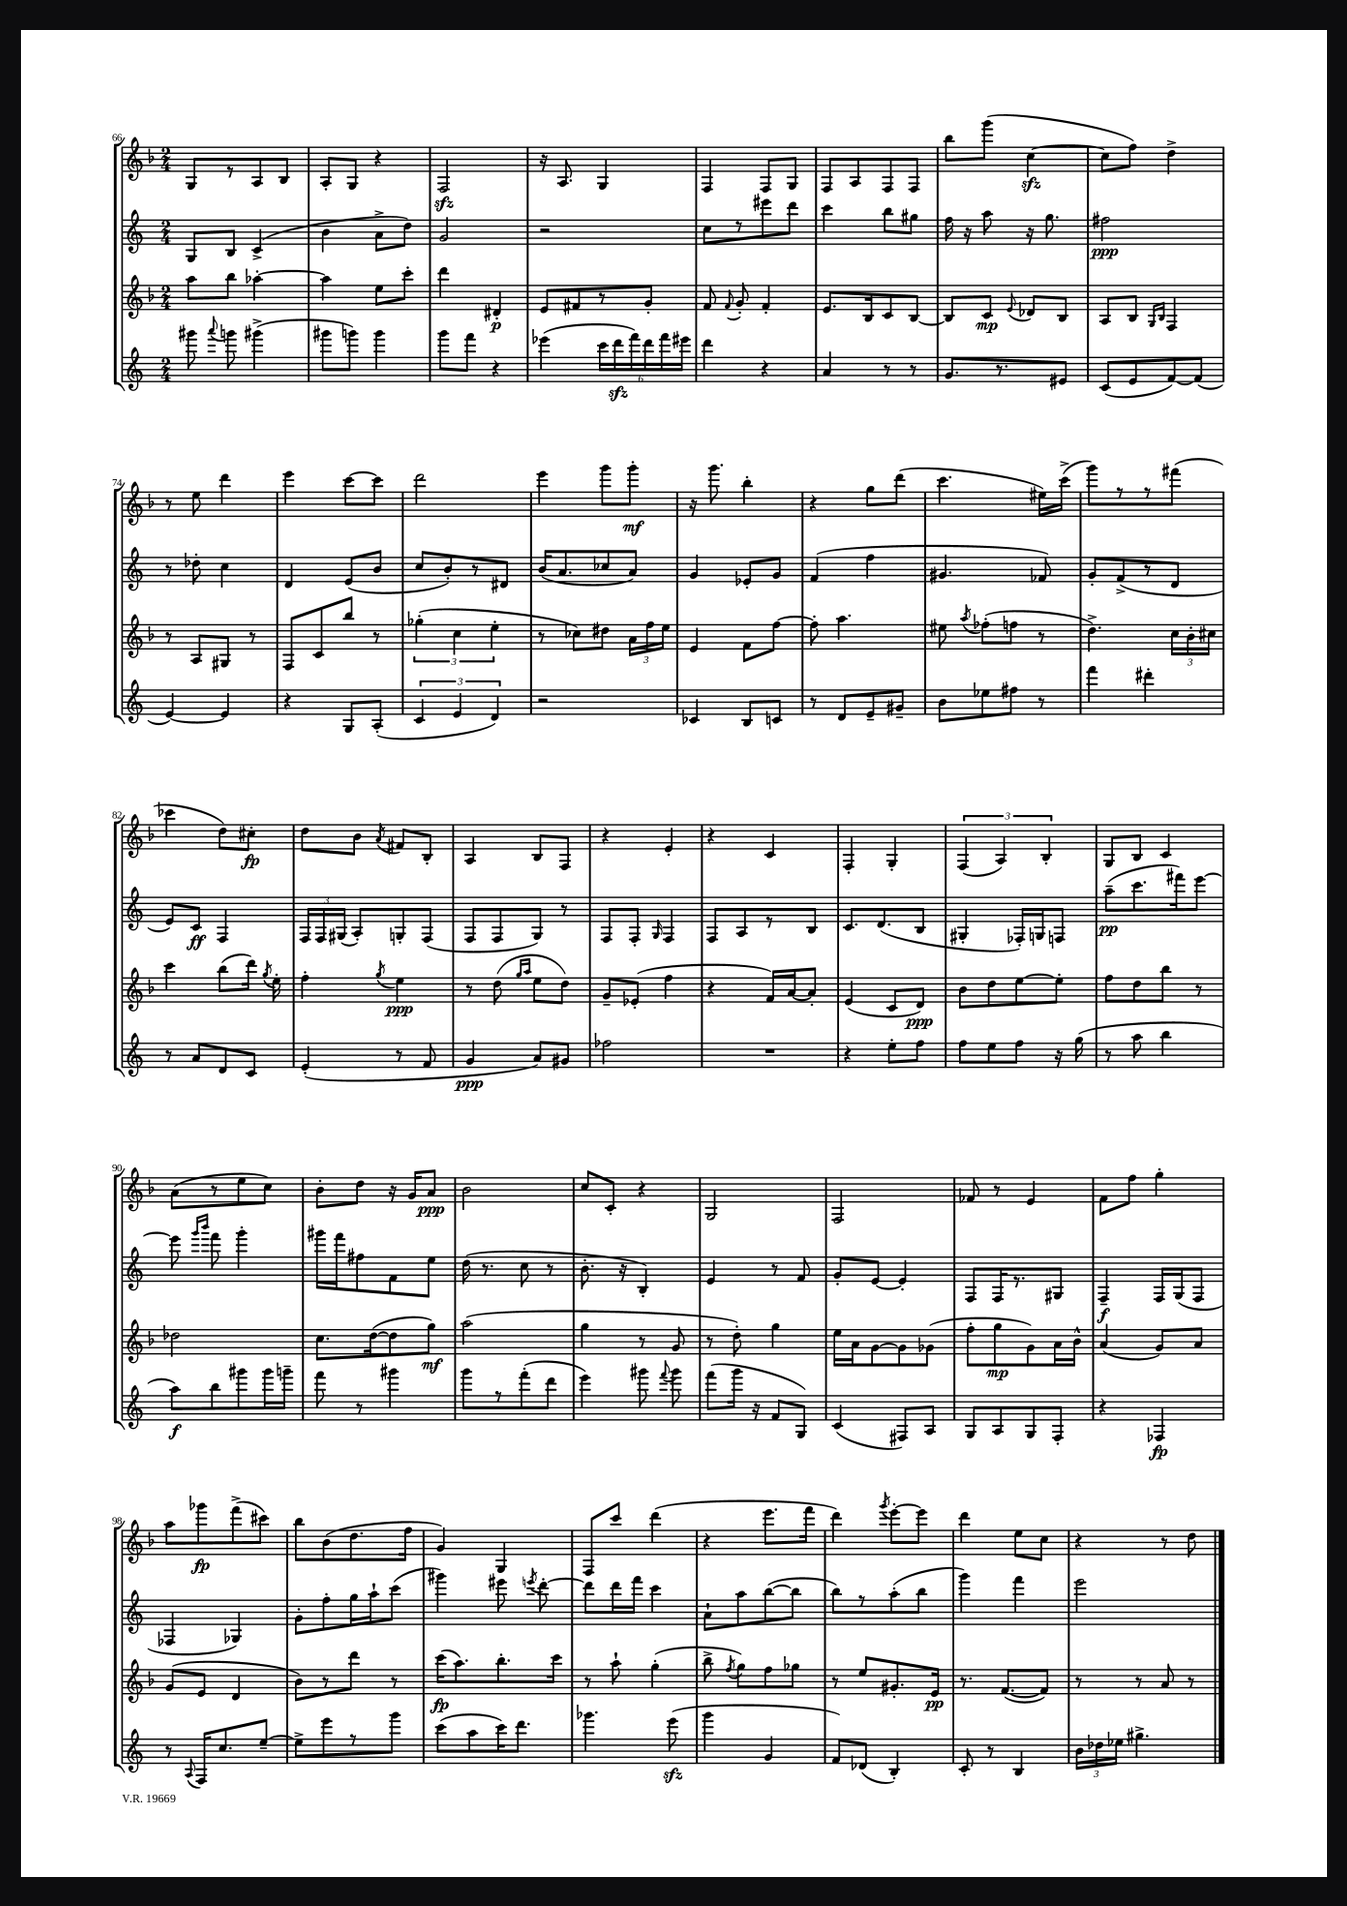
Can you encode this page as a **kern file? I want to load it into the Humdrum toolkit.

**kern	**kern	**kern	**kern
*staff4	*staff3	*staff2	*staff1
*clefG2	*clefG2	*clefG2	*clefG2
*k[]	*k[b-]	*k[]	*k[b-]
*M2/4	*M2/4	*M2/4	*M2/4
8ggg#\	8aa\L	8G/L	8G/L
8qqaaa/	.	.	.
8ggg\	8bb-\J	8B/J	8r
(4ggg#^\	[4aa-'\	(4c^/	8A/
.	.	.	8B-/J
=	=	=	=
8ggg#\L	4aa-\]	4b\	8A'/L
8ggg\J)	.	.	8G/J
4ggg\	8ee\L	8a^\L	4r
.	8ccc'\J	8dd\J)	.
=	=	=	=
8ggg\L	4ddd\	2g/	2F/
8fff\J	.	.	.
4r	4d#'/	.	.
=	=	=	=
(4eee-\	8e/L	2r	16r
.	.	.	8.A/
.	8f#/	.	.
24ccc\LL	8r	.	4G/
24ddd\	.	.	.
24fff\)	.	.	.
24ddd\	8g'/J	.	.
24fff\	.	.	.
24eee#\JJ	.	.	.
=	=	=	=
4ddd\	8f/	8cc\L	4F/
.	8qqf/	.	.
.	8g'/	8r	.
4r	4f'/	8eee#\	8F/L
.	.	8ddd\J	8G/J
=	=	=	=
4a/	8.e/L	4ccc\	8F/L
.	.	.	8A/
.	16B-/k	.	.
8r	8c/	8bb\L	8F/
8r	[8B-/J	8gg#\J	8F/J
=	=	=	=
8.g/L	8B-/]L	16ff\	8bb-\L
.	.	16r	.
.	8c/J	8aa\	(8ggg\J
8.r	.	.	.
.	8qqe/	.	.
.	8d-/L	16r	[4cc\
.	.	8.gg\	.
8e#/J	8B-/J	.	.
=	=	=	=
(8c/L	8A/L	2ff#\	8cc\]L
8e/	8B-/J	.	8ff\J)
.	16qqG/LL	.	.
.	16qqB-/JJ	.	.
[8f/)	4F/	.	4dd^\
(8f/]J	.	.	.
=	=	=	=
[4e/)	8r	8r	8r
.	8A/L	8dd-'\	8ee\
4e/]	8G#/J	4cc\	4ddd\
.	8r	.	.
=	=	=	=
4r	8F/L	4d/	4eee\
.	8c/	.	.
8G/L	8bb-/J	(8e/L	[8ccc\L
(8A'/J	8r	8b/J	8ccc\]J
=	=	=	=
6c/	(6gg-'\	8cc/L	2ddd\
.	.	8b'/)	.
6e/	6cc\	.	.
.	.	8r	.
6d/)	6ee'\	.	.
.	.	8d#/J	.
=	=	=	=
2r	8r	(16b/LK	4eee\
.	.	8.a/	.
.	8cc-\L)	.	.
.	8dd#\J	8cc-/	8ggg\L
.	24a\LL	8a/J)	8ggg'\J
.	24ff\	.	.
.	24ee\JJ	.	.
=	=	=	=
4c-/	4e/	4g/	16r
.	.	.	8.ggg\
8B/L	8f\L	8e-'/L	4bb-'\
8c/J	[8ff\J	8g/J	.
=	=	=	=
8r	8ff'\]	(4f/	4r
8d/L	4.aa\	.	.
8e~/	.	4ff\	8gg\L
8g#~/J	.	.	(8ddd\J
=	=	=	=
8b\L	8ee#\	4.g#/	4.ccc\
.	8qaa/	.	.
8ee-\	(8ff-'\L	.	.
8ff#\J	8ff\J	.	.
8r	8r	8f-/)	16ee#\LL)
.	.	.	(16ccc^\JJ
=	=	=	=
4fff\	4.dd^\)	8g'/L	8ggg\L)
.	.	(8f^/	8r
4ddd#'\	.	8r	8r
.	24cc\LL	8d/J	(8fff#\J
.	24b-'\	.	.
.	24cc#\JJ	.	.
=	=	=	=
8r	4ccc\	8e/L)	4ccc-\
8a/L	.	8c/J	.
8d/	(8bb-\L	4F/	8dd\L)
8c/J	16ddd\Jk)	.	8cc#'\J
.	8qgg/	.	.
.	16ee'\	.	.
=	=	=	=
(4e'/	4ff'\	24F/LL	8dd\L
.	.	24F/	.
.	.	(24G#/JJ	.
.	.	8A'/L)	8b-\J
.	8qgg/	.	8qa/
8r	4ee\	8G'/	8f#/L
8f/	.	(8F/J	8B-'/J
=	=	=	=
4g/	8r	8F/L	4A/
.	(8dd\	8F/	.
.	16qqgg/LL	.	.
.	16qqaa/JJ	.	.
8a/L)	8ee\L	8G/J)	8B-/L
8g#/J	8dd\J)	8r	8F/J
=	=	=	=
2ff-\	8g~/L	8F/L	4r
.	(8e-'/J	8F'/J	.
.	.	16qqG/	.
.	4ff\	4F/	4e'/
=	=	=	=
2r	4r	8F/L	4r
.	.	8A/	.
.	16f/LL)	8r	4c/
.	[16a/J	.	.
.	8a'/]J	8B/J	.
=	=	=	=
4r	(4e/	8.c/L	4F'/
.	.	(8.d/	.
8ee'\L	8c/L	.	4G'/
8ff\J	8d/J)	8B/J	.
=	=	=	=
8ff\L	8b-\L	4G#'/	(6F/
8ee\	8dd\	.	.
.	.	.	6A/)
8ff\J	[8ee\	16F-'/LL)	.
.	.	16G/J	.
.	.	.	6B-'/
16r	8ee'\]J	8F/J	.
(16gg\	.	.	.
=	=	=	=
8r	8ff\L	(8aa~\L	8G/L
8aa\	8dd\	8.ccc\	8B-/J
4bb\	8bb-\J	.	4c/
.	.	16fff#\k)	.
.	8r	[8eee\J	.
=	=	=	=
8aa\L)	2dd-\	8eee\]	(8a\L
.	.	16qqggg/LL	.
.	.	16qqbbb/JJ	.
8bb\	.	8fff\	8r
8ggg#\	.	4ggg'\	8ee\
16ggg#\L	.	.	8cc\J)
16ggg~\JJ	.	.	.
=	=	=	=
8fff\	8.cc\L	16ggg#\LL	8b-'\L
.	.	16fff\J	.
8r	.	8ff#\	8dd\J
.	([16dd\k	.	.
4ggg#\	8dd\]	8f\	16r
.	.	.	16g/LK
.	8gg\J)	8ee\J	8a/J
=	=	=	=
8ggg\L	(2aa\	(16dd\	2b-\
.	.	8.r	.
8r	.	.	.
(8fff'\	.	8cc\	.
8ddd\J	.	8r	.
=	=	=	=
4eee\)	4gg\	8.b'\	8cc/L
.	.	.	8c'/J
.	.	16r	.
8ggg#\	8r	4B'/)	4r
8qqfff/	.	.	.
8ggg#\	8g/	.	.
=	=	=	=
(8fff\L	8r	4e/	2G/
16ggg\Jk	8dd'\)	.	.
16r	.	.	.
8f/L	4gg\	8r	.
8G/J)	.	8f/	.
=	=	=	=
(4c/	16ee\LL	8g'/L	2F/
.	16a\J	.	.
.	[8g\	[8e/J	.
8F#/L)	8g\]	4e'/]	.
8A/J	(8g-\J	.	.
=	=	=	=
8G/L	8ff'\L	8F/L	8f-/
8A/	8gg\	16F/K	8r
.	.	8.r	.
8G/	8g\)	.	4e/
8F'/J	16a\L	8G#/J	.
.	16b-^^\JJ	.	.
=	=	=	=
4r	(4a/	4F~/	8f\L
.	.	.	8ff\J
4F-/	8g/L)	16F/LL	4gg'\
.	.	(16G/J	.
.	8a/J	8F/J	.
=	=	=	=
8r	(8g/L	4F-/	8aa\L
8qqA/	.	.	.
16F/LK	8e/J	.	8ggg-\
8.cc/	.	.	.
.	4d/	4G-/)	(8fff^\
[8ee~/J	.	.	8ccc#\J)
=	=	=	=
8ee^\]L	8b-\L)	8g'\L	8bb-\L
8eee\	8r	8ff'\	(8b-\
8r	8ddd\J	16gg\L	8.dd\
.	.	16aa`\J	.
8ggg\J	8r	(8ccc\J	.
.	.	.	16ff\Jk
=	=	=	=
(8ccc\L	(16ccc\LK	4ggg#\)	4g/)
.	8.aa\)	.	.
8aa\	.	.	.
16ccc\K)	8.bb-'\	8eee#\	4G/
8.ddd\J	.	.	.
.	.	8qeee/	.
.	.	[8ddd'\	.
.	16ccc\Jk	.	.
=	=	=	=
4.ggg-\	8r	8ddd\]L	8F/L
.	8aa`\	16ddd\L	8ccc/J
.	.	16fff\JJ	.
.	(4gg'\	4ccc\	(4ddd\
(8eee\	.	.	.
=	=	=	=
4ggg\	8bb-^\	8a`\L	4r
.	8qff/	.	.
.	8gg\L)	8aa\	.
4g/	8ff\	([8bb\	8.eee\L
.	8gg-\J	8bb\]J	.
.	.	.	16fff\Jk
=	=	=	=
8f/L)	8r	8bb\L)	4ddd\)
(8d-/J	8ee/L	8r	.
.	.	.	8qggg/
4B'/)	8.g#'/	(8aa'\	[8eee'\L
.	.	8bb\J	8eee\]J
.	16e/Jk	.	.
=	=	=	=
8c'/	8.r	4ggg\)	4ddd\
8r	.	.	.
.	([8.f/L	.	.
4B/	.	4fff\	8ee\L
.	8f/]J)	.	8cc\J
=	=	=	=
24b\LL	8r	2eee\	4r
24dd-\	.	.	.
24ee-\JJ	.	.	.
4.gg#^\	8r	.	.
.	8a/	.	8r
.	8r	.	8dd\
==	==	==	==
*-	*-	*-	*-
